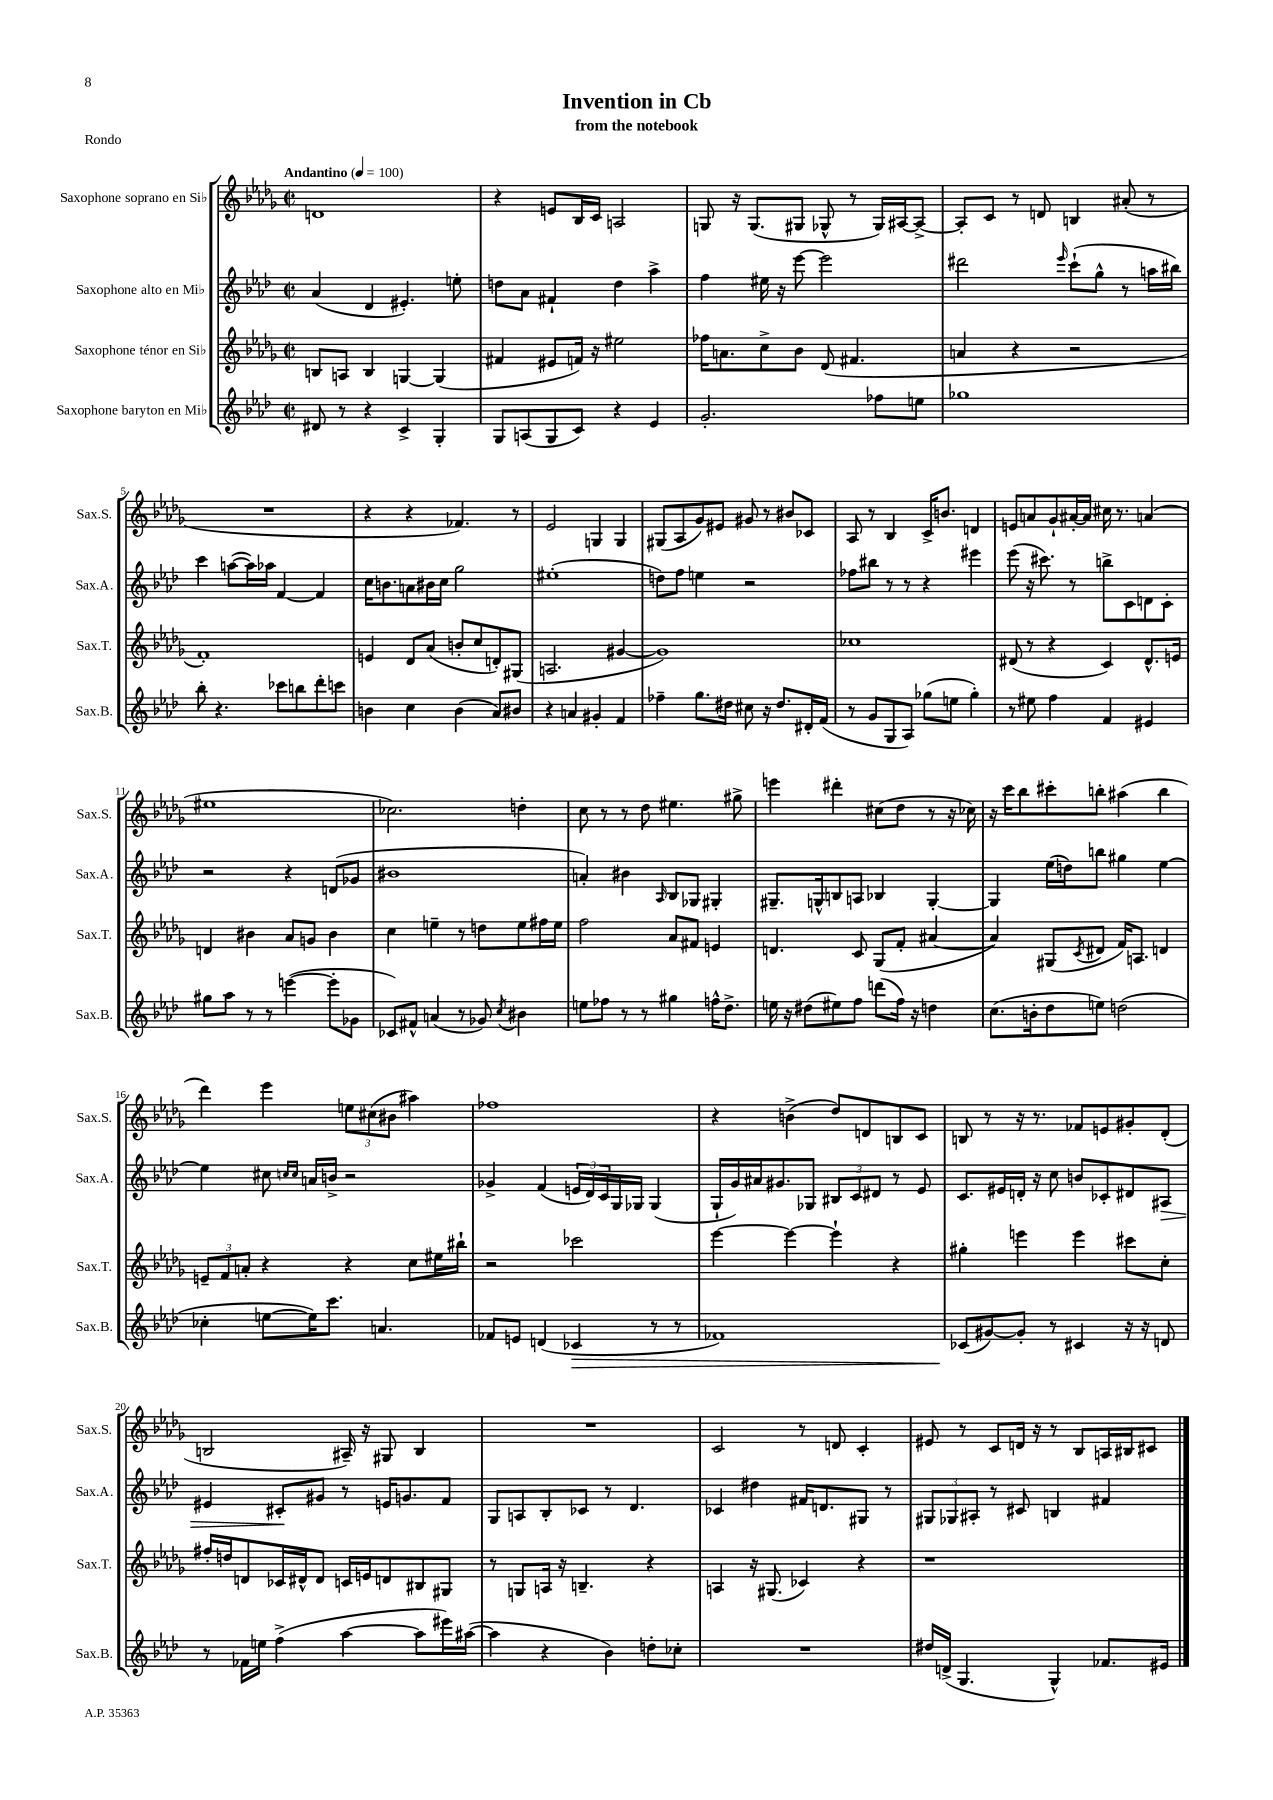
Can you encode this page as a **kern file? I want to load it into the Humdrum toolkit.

**kern	**dynam	**kern	**kern	**dynam	**kern
*part4	*part4	*part3	*part2	*part2	*part1
*staff4	*staff4	*staff3	*staff2	*staff2	*staff1
*I"Saxophone baryton en Mi♭	*	*I"Saxophone ténor en Si♭	*I"Saxophone alto en Mi♭	*	*I"Saxophone soprano en Si♭
*I'Sax.B.	*	*I'Sax.T.	*I'Sax.A.	*	*I'Sax.S.
*clefG2	*	*clefG2	*clefG2	*	*clefG2
*k[b-e-a-d-]	*	*k[b-e-a-d-g-]	*k[b-e-a-d-]	*	*k[b-e-a-d-g-]
*M2/2	*	*M2/2	*M2/2	*	*M2/2
*met(c|)	*	*met(c|)	*met(c|)	*	*met(c|)
*MM100	*	*MM100	*MM100	*	*MM100
=1	=1	=1	=1	=1	=1
!	!	!	!	!	!LO:TX:a:B:t=Andantino
8d#X/	.	8Bn/L	(4a-/	.	1dn
8r	.	8An/J	.	.	.
4r	.	4B/	4d-/	.	.
4c^/	.	[4Gn/	4.e#X'/)	.	.
4G'/	.	(4G/]	.	.	.
.	.	.	8een'\	.	.
=2	=2	=2	=2	=2	=2
8G/L	.	4f#X/	8ddn\L	.	4r
(8An/	.	.	8a-\J	.	.
8G/	.	8e#X/L	4f#X`/	.	8en/L
8c/J)	.	16fn/Jk)	.	.	16B-/L
.	.	16r	.	.	16c/JJ
4r	.	2ee#X\	4dd\	.	2An/
4e-/	.	.	4aa-^\	.	.
=3	=3	=3	=3	=3	=3
2.g'/	.	16ff-X\KL	4ff\	.	8Gn/
.	.	8.an\	.	.	.
.	.	.	.	.	16r
.	.	.	.	.	(8.G/L
.	.	8cc^\	16ee#X\	.	.
.	.	.	16r	.	.
.	.	8b-\J	[8eee-\	.	8G#X/J
.	.	(8d-/	2eee-\]	.	8G-X^^/
.	.	4.f#X/	.	.	8r
8ff-X\L	.	.	.	.	16G-/LL)
.	.	.	.	.	[16A#X/J
8een\J	.	.	.	.	8A#^/J_
=4	=4	=4	=4	=4	=4
1gg-X	.	4an/	2ddd#X\	.	8A#'/L]
.	.	.	.	.	8c/J
.	.	4r	.	.	8r
.	.	.	.	.	8dn/
.	.	.	16qqeee-/	.	.
.	.	2r	(8ccc`\L	.	4Bn/
.	.	.	8gg^^\J	.	.
.	.	.	8r	.	(8a#X'/
.	.	.	16aan\LL	.	8r
.	.	.	16bb#X\JJ)	.	.
!!LO:LB:g=z
=5	=5	=5	=5	=5	=5
8bb-'\	.	1f')	4ccc\	.	1r
4.r	.	.	.	.	.
.	.	.	([8aan\L	.	.
.	.	.	16aa\L])	.	.
.	.	.	16aa-X\JJ	.	.
8ccc-X\L	.	.	[4f/	.	.
8bbn\	.	.	.	.	.
8ddd-'\	.	.	4f/]	.	.
8cccn\J	.	.	.	.	.
=6	=6	=6	=6	=6	=6
4bn\	.	4en/	16cc\KL	.	4r
.	.	.	8.bn\	.	.
4cc\	.	8d-/L	8an\	.	4r
.	.	(8a-/J	16b#X\L	.	.
.	.	.	16cc\JJ	.	.
(4b\	.	8bn'/L	2gg\	.	4.f-X/)
.	.	8cc/	.	.	.
8a-/L)	.	8dn'/)	.	.	.
8b#X/J	.	(8G#X/J	.	.	8r
=7	=7	=7	=7	=7	=7
4r	.	2.An/	(1ee#X'	.	2e-/
4an/	.	.	.	.	.
4g#X'/	.	.	.	.	4Gn/
4f/	.	[4g#X/	.	.	4G/
=8	=8	=8	=8	=8	=8
4ff-X~\	.	1g#])	8ddn\L)	.	(8G#X/L
.	.	.	8ff\J	.	8A-/
8.gg\L	.	.	4een\	.	8g-/)
.	.	.	.	.	8e#X/J
16dd#X\Jk	.	.	.	.	.
8cc#X\	.	.	2r	.	8g#X/
16r	.	.	.	.	8r
8.dd#/L	.	.	.	.	.
.	.	.	.	.	8b#X/L
16d#X'/L	.	.	.	.	8c-X/J
(16f/JJ	.	.	.	.	.
=9	=9	=9	=9	=9	=9
8r	.	1cc-X	8ff-X\L	.	8A-/
8g/L	.	.	8bb#X\J	.	8r
8G/	.	.	8r	.	4B-/
8A-/J)	.	.	8r	.	.
(8gg-X\L	.	.	4r	.	16c^/KL
.	.	.	.	.	8.bn/J
8een\J	.	.	.	.	.
4gg-'\)	.	.	4eee#X\	.	4dn/
=10	=10	=10	=10	=10	=10
8r	.	(8d#X/	(8eee-\	.	8en/L
8ee#X\	.	8r	16r	.	8an/
.	.	.	8.ccc#X\)	.	.
4ff\	.	4r	.	.	8g-`/
.	.	.	8r	.	[16a#X'/L
.	.	.	.	.	16a#/JJ]
4f/	.	4c/)	8bbn^\L	.	16cc#X\
.	.	.	.	.	8.r
.	.	.	8c\	.	.
4e#X/	.	8.d#^^/L	8dn\	.	(4an/
.	.	.	8c'\J	.	.
.	.	16en/Jk	.	.	.
!!LO:LB:g=z
=11	=11	=11	=11	=11	=11
8gg#X\L	.	4dn/	2r	.	1ee#X
8aa-\J	.	.	.	.	.
8r	.	4b#X\	.	.	.
8r	.	.	.	.	.
([4eeen\	.	8a-/L	4r	.	.
.	.	8gn/J	.	.	.
8eee'\L]	.	4b#\	(8dn/L	.	.
8g-X\J	.	.	8g-X/J	.	.
=12	=12	=12	=12	=12	=12
8c-X/L)	.	4cc\	1b#X	.	2.cc-X\)
8f#X^^/J	.	.	.	.	.
(4an/	.	4een~\	.	.	.
8r	.	8r	.	.	.
8g-X/)	.	8ddn\L	.	.	.
8qcc/	.	.	.	.	.
4b#X\	.	8ee\	.	.	4ddn'\
.	.	16ff#X\L	.	.	.
.	.	16ee\JJ	.	.	.
=13	=13	=13	=13	=13	=13
8een\L	.	2ff\	4an'/)	.	8cc\
8ff-X\J	.	.	.	.	8r
8r	.	.	4b#X\	.	8r
8r	.	.	.	.	8dd-\
.	.	.	16qqA-/	.	.
4gg#X\	.	8a-/L	8B-/L	.	4.ee#X\
.	.	8f#X/J	8G-X/J	.	.
16ffn^^\KL	.	4en/	4G#X'/	.	.
8.dd-^\J	.	.	.	.	.
.	.	.	.	.	8gg#X^\
=14	=14	=14	=14	=14	=14
16een\	.	4.dn/	8.G#X~/L	.	4eeen\
16r	.	.	.	.	.
(8dd#X\L	.	.	.	.	.
.	.	.	16Gn^^/k	.	.
8ee#X\)	.	.	8Bn/	.	4ddd#X'\
8ff\J	.	8c/	8An/J	.	.
(8dddn\L	.	(8G-/L	4B-X/	.	(8cc#X\L
16ff\Jk)	.	8f'/J	.	.	8dd-\J
16r	.	.	.	.	.
4ddn\	.	[4a#X/	[4G'/	.	8r
.	.	.	.	.	16r
.	.	.	.	.	16cc-X\)
=15	=15	=15	=15	=15	=15
(8.cc\L	.	4a#/])	4G/]	.	16r
.	.	.	.	.	16ccc\KL
.	.	.	.	.	8bb-\
16bn'\k	.	.	.	.	.
8dd-\	.	(8G#X/L	(16ee-\LL	.	8ccc#X'\
.	.	.	16ddn\J)	.	.
.	.	8qc/	.	.	.
8een\J)	.	8d#X/J	8bbn\J	.	8bbn'\J
(2ddn\	.	16f/KL)	4gg#X\	.	(4aa#X\
.	.	8.An/J	.	.	.
.	.	4dn/	[4ee-\	.	4bb\
!!LO:LB:g=z
=16	=16	=16	=16	=16	=16
4cc-X'\	.	12en~/L	4ee-\]	.	4ddd-\)
.	.	12f/	.	.	.
.	.	12an'/J	.	.	.
[8een\L	.	4r	8cc#X\	.	4eee-\
.	.	.	16qqccn/LL	.	.
.	.	.	16qqcc/JJ	.	.
16ee\K])	.	.	16an/LL	.	.
8.ccc\J	.	.	16bn^/JJ	.	.
.	.	4r	2r	.	12een\L
.	.	.	.	.	(12cc#X\
4.an/	.	.	.	.	.
.	.	.	.	.	12b#X\J
.	.	8cc\L	.	.	4aa#X\)
.	.	16ee#X\L	.	.	.
.	.	16bb#X`\JJ	.	.	.
=17	=17	=17	=17	=17	=17
8f-X/L	.	2r	4g-X^/	.	1ff-X
8en/J	.	.	.	.	.
(4dn/	.	.	(4f/	.	.
!	!LO:HP:b	!	!	!	!
4c-X/	>	2ccc-X\	24en/LL	.	.
.	.	.	24d-/)	.	.
.	.	.	24c/	.	.
.	.	.	16G/	.	.
.	.	.	16G-X/JJ	.	.
8r	.	.	(4G-/	.	.
8r	.	.	.	.	.
=18	=18	=18	=18	=18	=18
1f-X)	.	[4eee-\	16G`/LL	.	4r
.	.	.	16g/)	.	.
.	.	.	16a#X/J	.	.
.	.	.	8.g#X/	.	.
.	.	4eee-\_	.	.	(4bn^\
.	.	.	8G-X/J	.	.
.	.	4eee-`\]	12B#X/L	.	8dd-/L)
.	.	.	12c/	.	.
.	.	.	.	.	8dn/
.	.	.	12d#X/J	.	.
.	.	4r	8r	.	8Bn/
.	.	.	8e-/	.	8c/J
=19	=19	=19	=19	=19	=19
(8c-X/L	.	4gg#X'\	8.c/L	.	8Bn/
[8g#X/)	]	.	.	.	8r
.	.	.	16e#X/L	.	.
8g#'/J]	.	4eeen\	16dn'/JJ	.	16r
.	.	.	16r	.	8.r
8r	.	.	8cc\	.	.
4c#X/	.	4eee\	8bn/L	.	8f-X/L
.	.	.	8c-X'/	.	8en/
16r	.	8ccc#X\L	8d#X/	.	8g#X'/
16r	.	.	.	.	.
!	!	!	!	!LO:HP:b	!
8dn/	.	8cc'\J	8A#X/J	>	(8d-'/J
!!LO:LB:g=z
=20	=20	=20	=20	=20	=20
8r	.	16ff#X'/LL	4e#X/	.	2Bn/
.	.	16ddn/J	.	.	.
16f-X\LL	.	8dn/	.	.	.
16een\JJ	.	.	.	.	.
(4ff^\	.	16c-X/L	8c#X'/L	.	.
.	.	16d#X^^/J	.	.	.
.	.	8d#/J	8g#X/J	]	.
[4aa-\	.	16cn/LL	8r	.	16A#X~/)
.	.	16en/J	.	.	16r
.	.	8dn/	16en/KL	.	8G#X/
.	.	.	8.gn/	.	.
8aa-\L]	.	8B#X/	.	.	4B/
16eee#X\L)	.	8G#X/J	8f/J	.	.
([16aa#X\JJ	.	.	.	.	.
=21	=21	=21	=21	=21	=21
4aa#\]	.	8r	8G/L	.	1r
.	.	8Gn/L	8An/	.	.
4r	.	16An/Jk	8B-'/	.	.
.	.	16r	.	.	.
.	.	4.Bn~/	8c-X/J	.	.
4b-\)	.	.	8r	.	.
.	.	.	4.d-/	.	.
8ddn'\L	.	4r	.	.	.
8cc-X'\J	.	.	.	.	.
=22	=22	=22	=22	=22	=22
1r	.	4An/	4c-X/	.	2c/
.	.	16r	4dd#X\	.	.
.	.	(8.G#X/	.	.	.
.	.	4c-X/)	16f#X/KL	.	8r
.	.	.	8.dn/	.	.
.	.	.	.	.	8dn/
.	.	4r	8G#X/J	.	4c'/
.	.	.	8r	.	.
=23	=23	=23	=23	=23	=23
16dd#X/LL	.	1r	12G#X/L	.	8e#X/
(16dn^/JJ	.	.	.	.	.
.	.	.	12G-X/	.	.
4.G/	.	.	.	.	8r
.	.	.	12A#X'/J	.	.
.	.	.	8r	.	8c/L
.	.	.	8c#X/	.	16dn/Jk
.	.	.	.	.	16r
4G^^/)	.	.	4Bn/	.	8r
.	.	.	.	.	8B-/L
8.f-X/L	.	.	4f#X/	.	16An/L
.	.	.	.	.	16B#X/J
.	.	.	.	.	8c#X/J
16e#X/Jk	.	.	.	.	.
==	==	==	==	==	==
*-	*-	*-	*-	*-	*-
